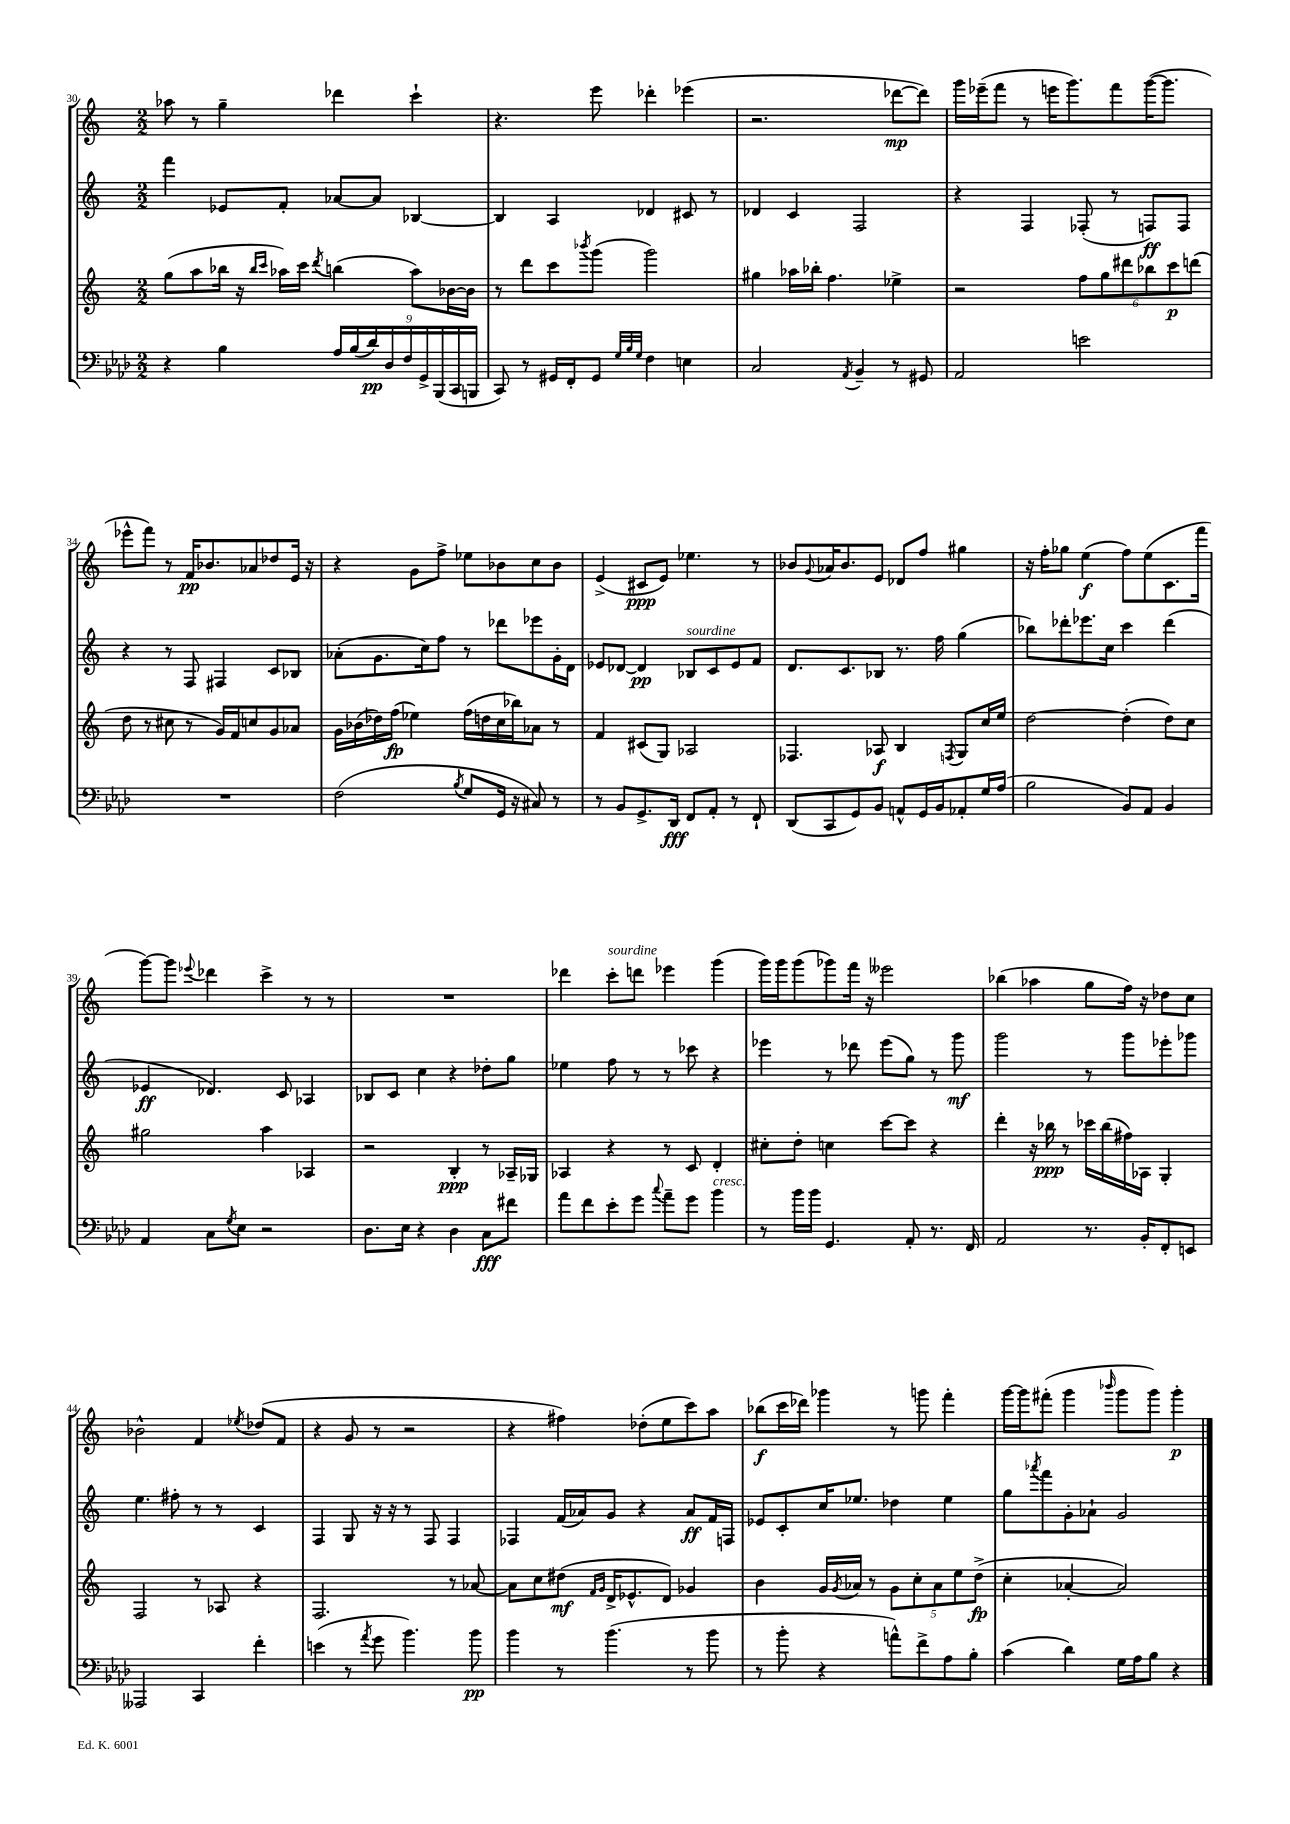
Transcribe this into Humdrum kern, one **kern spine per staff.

**kern	**kern	**kern	**kern
*staff4	*staff3	*staff2	*staff1
*clefF4	*clefG2	*clefG2	*clefG2
*k[b-e-a-d-]	*k[]	*k[]	*k[]
*M2/2	*M2/2	*M2/2	*M2/2
4r	(8gg	4fff	8aa-
.	8aa	.	8r
4B-	16bb-	8e-	4gg~
.	16r	.	.
.	16qqbb-	.	.
.	16qqccc	.	.
.	16aa-)	8f'	.
.	16ccc	.	.
.	8qddd	.	.
18A-	(4bb	[8a-	4ddd-
(18B-	.	.	.
18d-)	.	.	.
.	.	8a-]	.
18D-	.	.	.
18F	.	.	.
.	8aa-)	[4B-	4ccc`
18GG^	.	.	.
(18BBB-	.	.	.
.	[16b-	.	.
18CC	.	.	.
.	16b-]	.	.
18BBB	.	.	.
=	=	=	=
8CC)	8r	4B-]	4.r
8r	8ddd	.	.
16GG#	8ccc	4A	.
16FF'	.	.	.
.	8qbbb-	.	.
8GG#	(8ggg	.	8eee
32qqG	.	.	.
32qqB-	.	.	.
32qqG	.	.	.
4F	2ggg)	4d-	4ddd-'
4E	.	8c#	(4eee-
.	.	8r	.
=	=	=	=
2C	4gg#	4d-	2.r
.	16aa-	4c	.
.	16bb-'	.	.
.	4.ff	.	.
8qAA-	.	.	.
4BB-~	.	2F	.
8r	4ee-^	.	[8ddd-
8GG#	.	.	8ddd-])
=	=	=	=
2AA-	2r	4r	16ggg
.	.	.	(16eee-~
.	.	.	8fff
.	.	4F	8r
.	.	.	16eee
.	.	.	8.ggg)
2e	12ff	(8F-'	.
.	12gg	.	.
.	.	8r	8fff
.	12ddd#	.	.
.	12bb-	8F)	([16ggg
.	.	.	8.ggg]
.	12ccc	.	.
.	.	8F	.
.	(12ddd	.	.
=	=	=	=
1r	8dd	4r	8eee-^^
.	8r	.	8fff)
.	8cc#	8r	8r
.	8r	8F	16f
.	.	.	8.b-
.	16g)	4F#	.
.	16f	.	.
.	8cc	.	8a-
.	8g	8c	8dd-
.	8a-	8B-	16e
.	.	.	16r
=	=	=	=
(2F	16g	(8a-'	4r
.	(16b-	.	.
.	16dd-)	8.g	.
.	(16ff	.	.
.	4ee-)	.	8g
.	.	16cc)	.
.	.	8ff	8ff^
8qB-	.	.	.
8G	(16ff	8r	8ee-
.	16dd	.	.
16GG	16cc	8ddd-	8b-
16r	16bb-)	.	.
8C#)	8a-	8eee-	8cc
8r	8r	16g'	8b-
.	.	16d	.
=	=	=	=
8r	4f	8e-	(4e^
8BB-	.	[8d-	.
8.GG^	(8c#	4d-]	8c#
.	8G)	.	8e)
16DD-	.	.	.
8FF	2A-	8B-	4.ee-
8AA-'	.	8c	.
8r	.	8e-	.
8FF`	.	8f	8r
=	=	=	=
(8DD-	4.F-	8.d	8b-
.	.	.	8qqg
8CC	.	.	16a-
.	.	8.c	8.b-
8GG)	.	.	.
8BB-	8A-	8B-	8e
8AA^^	4B	8.r	8d-
16GG	.	.	8ff
16BB-	.	16ff	.
.	8qF	.	.
8AA-'	8G	(4gg	4gg#
16G	16cc	.	.
(16A-	16ee	.	.
=	=	=	=
2B-	[2dd	8bb-)	16r
.	.	.	16ff'
.	.	8ddd-'	8gg-
.	.	8.eee-	(4ee
.	.	16cc	.
8BB-)	(4dd']	4ccc	8ff)
8AA-	.	.	(8ee
4BB-	8dd)	(4ddd-	8.c
.	8cc	.	.
.	.	.	16fff
=	=	=	=
4AA-	2gg#	4e-	[8ggg)
.	.	.	8ggg]
.	.	.	8qqeee-
8C	.	4.d-)	4ddd-
8qG	.	.	.
8E-	.	.	.
2r	4aa	.	4ccc^
.	.	8c	.
.	4A-	4A-	8r
.	.	.	8r
=	=	=	=
8.D-	2r	8B-	1r
.	.	8c	.
16E-	.	.	.
4r	.	4cc	.
4D-	4B'	4r	.
8C	8r	8dd-'	.
8f#	16A-~	8gg	.
.	16G-	.	.
=	=	=	=
8a-	4A-	4ee-	4ddd-
8f	.	.	.
8e-'	4r	8ff	8ccc'
8g	.	8r	8ddd
8qqcc	.	.	.
8a-~	8r	8r	4eee-
8g	8c	8ccc-	.
4b-	4d'	4r	(4ggg
=	=	=	=
8r	8cc#'	4eee-	16ggg)
.	.	.	16ggg
16b-	8dd'	.	(8ggg
16b-	.	.	.
4.GG	4cc	8r	8ggg-)
.	.	8ddd-	16fff
.	.	.	16r
.	[8ccc	(8eee-	2eee--
8AA-'	8ccc]	8gg)	.
8.r	4r	8r	.
.	.	8ggg	.
16FF	.	.	.
=	=	=	=
2AA-	4ddd'	2ggg	(4bb-
.	16r	.	4aa-
.	16bb-	.	.
.	8r	.	.
8.r	16ccc-	8r	8gg
.	(16bb-	.	.
.	16ff#)	8ggg	16ff)
16BB-'	16A-	.	16r
8FF'	4G'	8eee-'	8dd-
8EE	.	8ggg-	8cc
=	=	=	=
2AAA--	2F	4.ee	2b-^^
.	.	8ff#'	.
4CC	8r	8r	4f
.	8A-	8r	.
.	.	.	8qee-
4f'	4r	4c	(8dd-
.	.	.	8f
=	=	=	=
(4e	2.F	4F	4r
8r	.	8G	8g
8qa-	.	.	.
8g	.	16r	8r
.	.	16r	.
4.b-)	.	8r	2r
.	.	8F	.
.	8r	4F	.
8b-	[8a-	.	.
=	=	=	=
4b-	8a-]	4F-	4r
.	8cc	.	.
8r	(8dd#	(16f	4ff#)
.	.	16a-)	.
.	16qqf	.	.
.	16qqg	.	.
(4.b-	16d^	8g	.
.	8.e-^^	.	.
.	.	4r	(8dd-'
.	8d)	.	8ee
8r	4g-	8a-	8ccc)
8b-	.	16f	8aa
.	.	16F	.
=	=	=	=
8r	4b	8e-	(8bb-
8b-'	.	8c'	16ccc
.	.	.	16ddd-)
4r	16g	16cc	4ggg-
.	8qg	.	.
.	16a-	8.ee-	.
.	8r	.	.
8a^^)	10g	4dd-	8r
.	10cc'	.	.
8f^	.	.	8ggg
.	10a-	.	.
8A-	.	4ee-	4fff'
.	10ee	.	.
8B-'	.	.	.
.	(10dd^	.	.
=	=	=	=
(4c	4cc'	8gg	[16ggg
.	.	.	16ggg]
.	.	8qaaa-	.
.	.	8fff	(8fff#'
4d-)	[4a-'	8g'	4ggg
.	.	8a-`	.
.	.	.	16qqbbb-
16G	2a-])	2g	8ggg
16A-	.	.	.
8B-	.	.	8ggg)
4r	.	.	4ggg'
==	==	==	==
*-	*-	*-	*-
